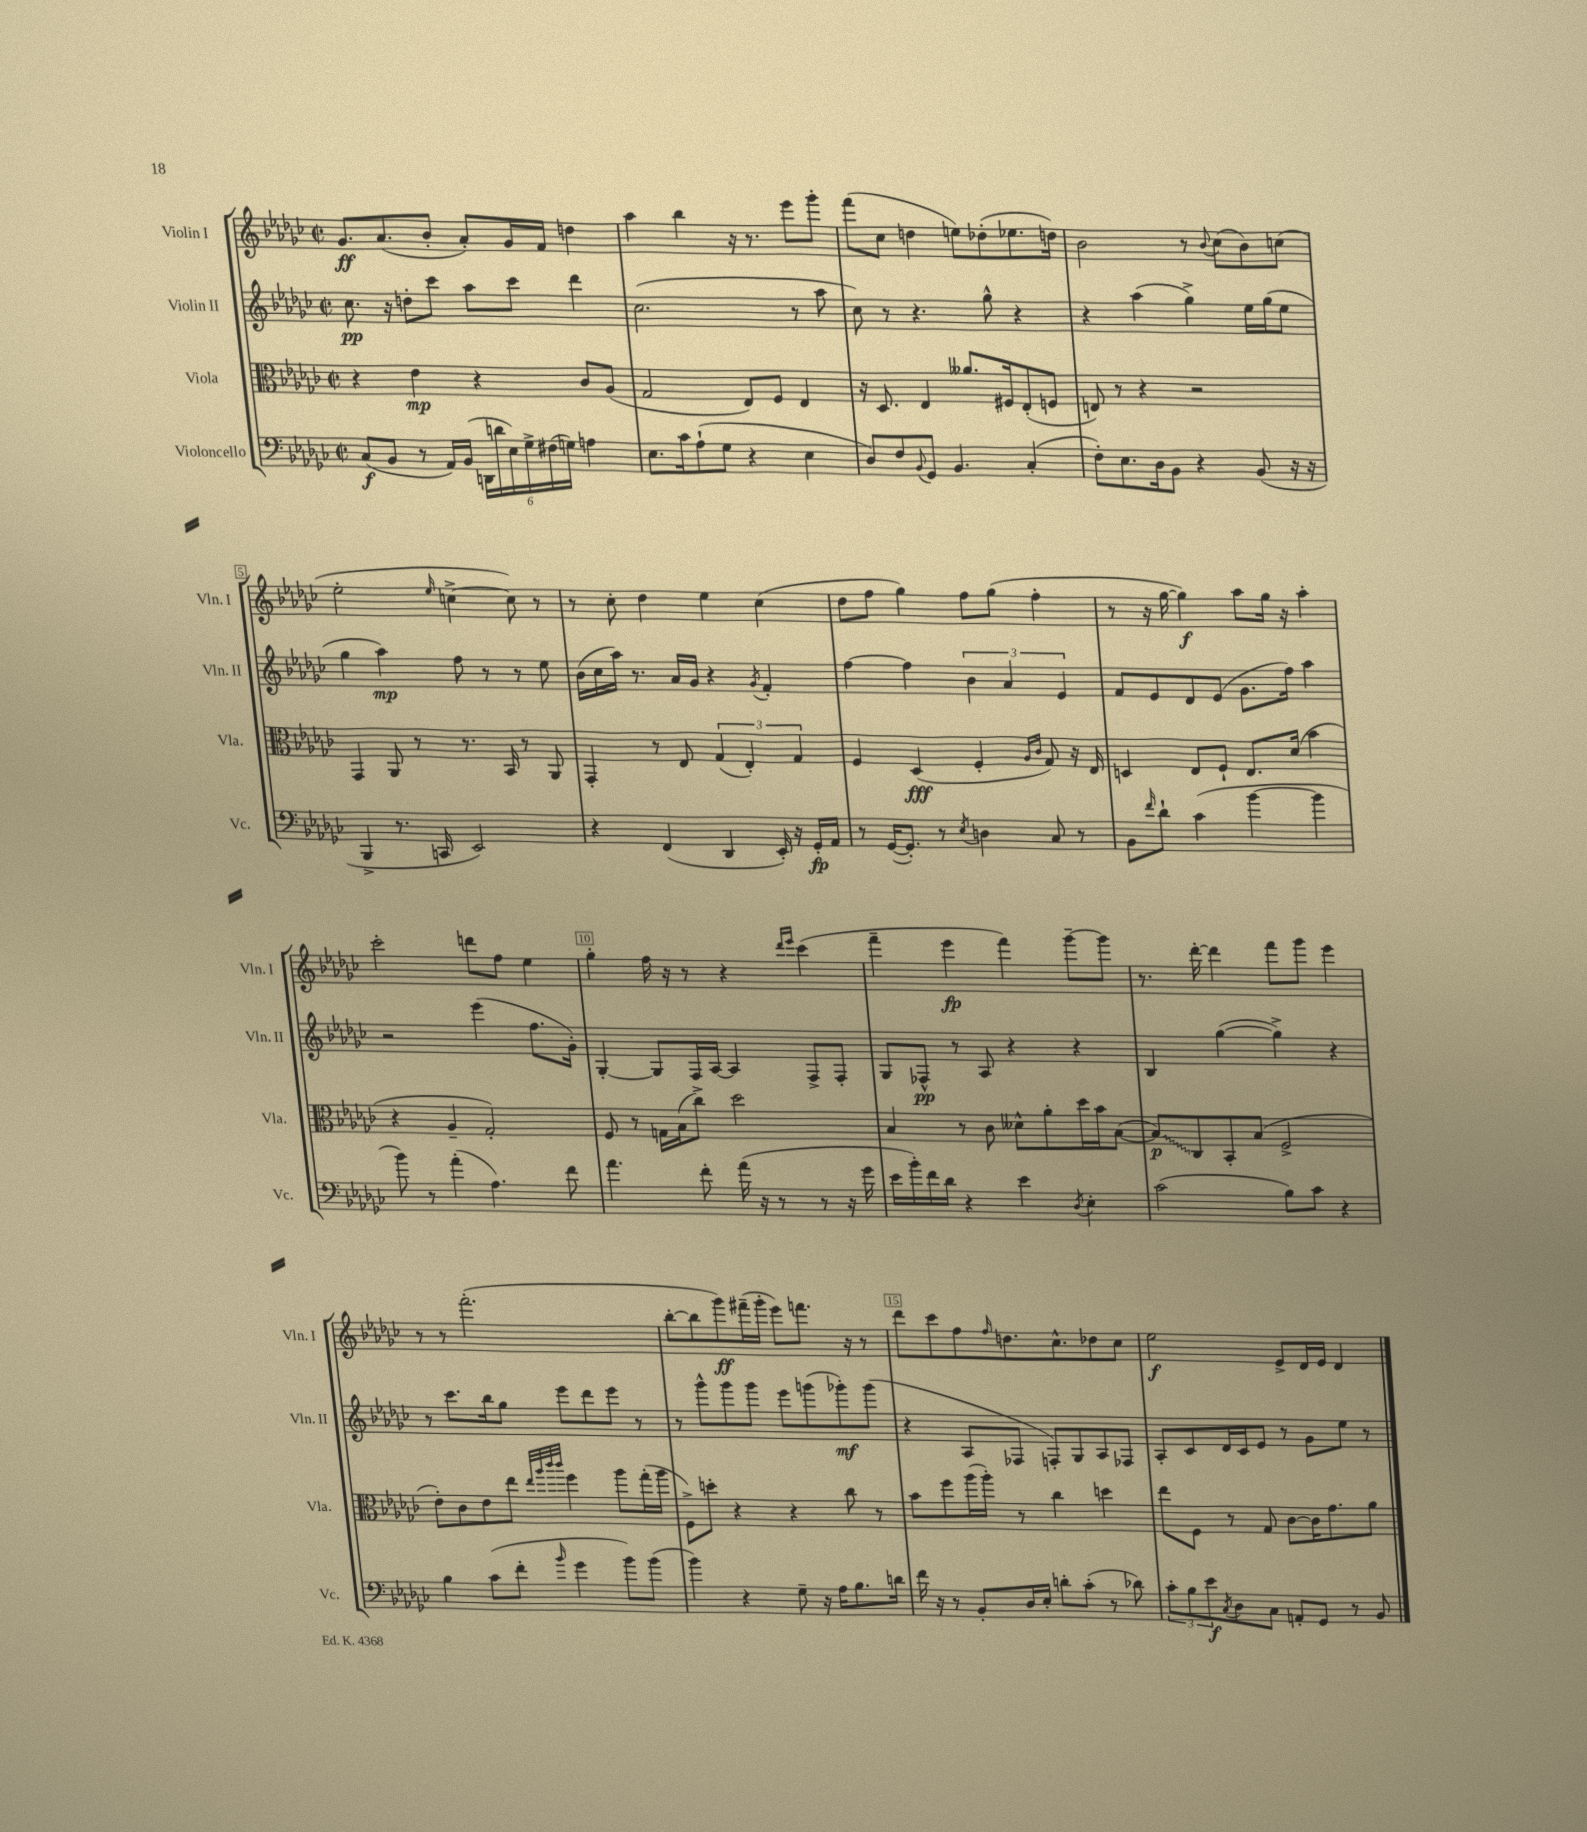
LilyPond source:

<<
\new StaffGroup <<
\new Staff = "s0" \with { instrumentName = "Violin I" shortInstrumentName = "Vln. I" } {
    \clef treble \key ges \major \defaultTimeSignature \time 2/2
    ges'8.\ff aes'8.( bes'8-. aes'8-.) ges'16 f'16 d''4 |
    aes''4 bes''4 r16 r8. ees'''8 ges'''8-. |
    f'''8( ces''8 d''4 e''8) des''8-.( ees''8. d''16) |
    bes'2 r8 \appoggiatura { bes'8 } ces''8( bes'8) c''8( |
    ees''2-. \grace { ees''16 } c''4~-> c''8) r8 |
    r8 ces''8-. des''4 ees''4 ces''4( |
    des''8 f''8 ges''4) f''8 ges''8( f''4-. |
    r8 r16 ges''16~ ges''4\f) aes''8 ges''16 r16 aes''4-. |
    ces'''2-. d'''8 f''8 ees''4 |
    ges''4-. f''16 r16 r8 r4 \grace { des'''16 ees'''16 } ces'''4( |
    f'''4-- ees'''4\fp f'''4) ges'''8~-- ges'''8 |
    r8. des'''16~-. des'''4 f'''8 ges'''8 ees'''4 |
    r8 r8 f'''2.-.( |
    bes''8~-. bes''8 ges'''8\ff) fis'''16--( ges'''16-. ees'''8) f'''8. r16 r8 |
    des'''8 ces'''8 f''8 \grace { f''16 } d''8. ces''8.-^ des''8 ces''8 |
    ees''2\f ees'8-> des'16 ees'16 des'4 \bar "|." |
}
\new Staff = "s1" \with { instrumentName = "Violin II" shortInstrumentName = "Vln. II" } {
    \clef treble \key ges \major \defaultTimeSignature \time 2/2
    ces''8.\pp r16 d''8-. ces'''8 aes''8 ces'''8 des'''4 |
    ces''2.( r8 aes''8 |
    ces''8) r8 r4. ges''8-^ r4 |
    r4 aes''4( ges''4->) ees''16 ges''16( ees''8 |
    ges''4 aes''4\mp) f''8 r8 r8 ees''8 |
    bes'16( ces''16 aes''16) r8. aes'16 ges'16 r4 \acciaccatura { ges'8 } f'4-. |
    f''4~ f''4 \tuplet 3/2 { bes'4 aes'4 ees'4 } |
    f'8 ees'8 des'8 ees'8( ges'8. f''16) aes''4 |
    r2 ees'''4( f''8. ges'16-.) |
    ges4~-. ges8 f16 aes16~ aes4 f8-> f8-. |
    ges8 fes8-^\pp r8 aes8 r4 r4 |
    bes4 ges''4~( ges''4->) r4 |
    r8 ces'''8. bes''16 ges''8 ees'''8 des'''8 ees'''8 r8 |
    r8 ges'''8-^ ges'''8 ges'''8 ees'''8 g'''8( ges'''8-.\mf) ges'''8( |
    r4 aes8 fes8 f8-.) ges8 aes8 fes8 |
    aes8-. ces'8 des'16 ces'16 ees'8 r8 ges'8 ees''8 r8 \bar "|." |
}
\new Staff = "s2" \with { instrumentName = "Viola" shortInstrumentName = "Vla." } {
    \clef alto \key ges \major \defaultTimeSignature \time 2/2
    r4 ees'4\mp r4 ces'8 aes8( |
    ges2 ees8) f8 ees4 |
    r16 des8. ees4 aeses'8. fis16 ees8-.( f8 |
    e8) r8 r4 r2 |
    ges,4 aes,8 r8 r8. bes,16 r8 aes,8 |
    ges,4-. r8 ees8 \tuplet 3/2 { ges4( ees4-.) ges4 } |
    f4 des4\fff( f4-. \grace { aes16 ces'16 } ges8) r16 ees16 |
    d4 ees8 f8-! ees8. des'16( bes'4 |
    r4 aes4-- ges2-.) |
    f8 r8 g16 bes16( ces''8->) des''2 |
    bes4 r8 ces'8 deses'8-^ aes'8-. des''16 bes'16 bes8~( |
    \once \override Glissando.style = #'zigzag bes8\glissando\p) ces8 bes,8-. bes8( f2-> |
    ees'8-.) ces'8 ees'8 ees''8 \grace { ees''32 aes''32 ces'''32 ces'''32 } f''4 aes''8 ges''16-.( aes''16 |
    f8->) d''8-. r4 r4 ces''8 r8 |
    bes'8 f''8 aes''16( aes''16-.) r8 ces''4 d''4 |
    ees''8 f8 r8 ges8 ces'8~ ces'16 ges'8. aes'8 \bar "|." |
}
\new Staff = "s3" \with { instrumentName = "Violoncello" shortInstrumentName = "Vc." } {
    \clef bass \key ges \major \defaultTimeSignature \time 2/2
    ces8\f( bes,8 r8 aes,16) bes,16( \tuplet 6/4 { d,16 d'16 ees16) ges16-> fis16( g16) } a4 |
    ees8. ces'16 aes8-!( ges8 r4 ees4 |
    des8) f8 \appoggiatura { bes,8 } ges,8 bes,4. ces4-.( |
    f8-.) ees8. des16 bes,8 r4 bes,8( r16 r16 |
    bes,,4-> r8. c,16 ees,2) |
    r4 f,4( des,4 ees,16-.) r16 ges,16-.\fp aes,16 |
    r8 ges,16~( ges,8.-.) r8 \acciaccatura { ees8 } d4 ces8 r8 |
    bes,8 \grace { f'16 } des'8-! ces'4( bes'4~ bes'4 |
    bes'8) r8 aes'4-.( aes4.) f'8 |
    aes'4. f'8-. aes'16( r16 r8 r8 r16 ges'16 |
    ees'16 bes'16-.) f'16 des'16 r4 ees'4 \acciaccatura { des8 } ees4-. |
    ces'2( bes8) ces'8 r4 |
    bes4 ces'8( f'8-. \grace { bes'16 } ges'4 bes'8) bes'8( |
    bes'4) r4 ges8-- r16 aes16 bes8. d'16 |
    f'16 r16 r8 bes,8-. des16 ees16-. d'8-. ces'8-.( r8 des'8) |
    \tuplet 3/2 { ces'8-. bes8 ees'8\f } \acciaccatura { ces8 } des8 ces8 a,8-. ges,8 r8 bes,8 \bar "|." |
}
>>
>>
\layout { \context { \Score \override BarNumber.break-visibility = ##(#f #t #t) barNumberVisibility = #(every-nth-bar-number-visible 5) \override BarNumber.stencil = #(make-stencil-boxer 0.1 0.3 ly:text-interface::print) } }
